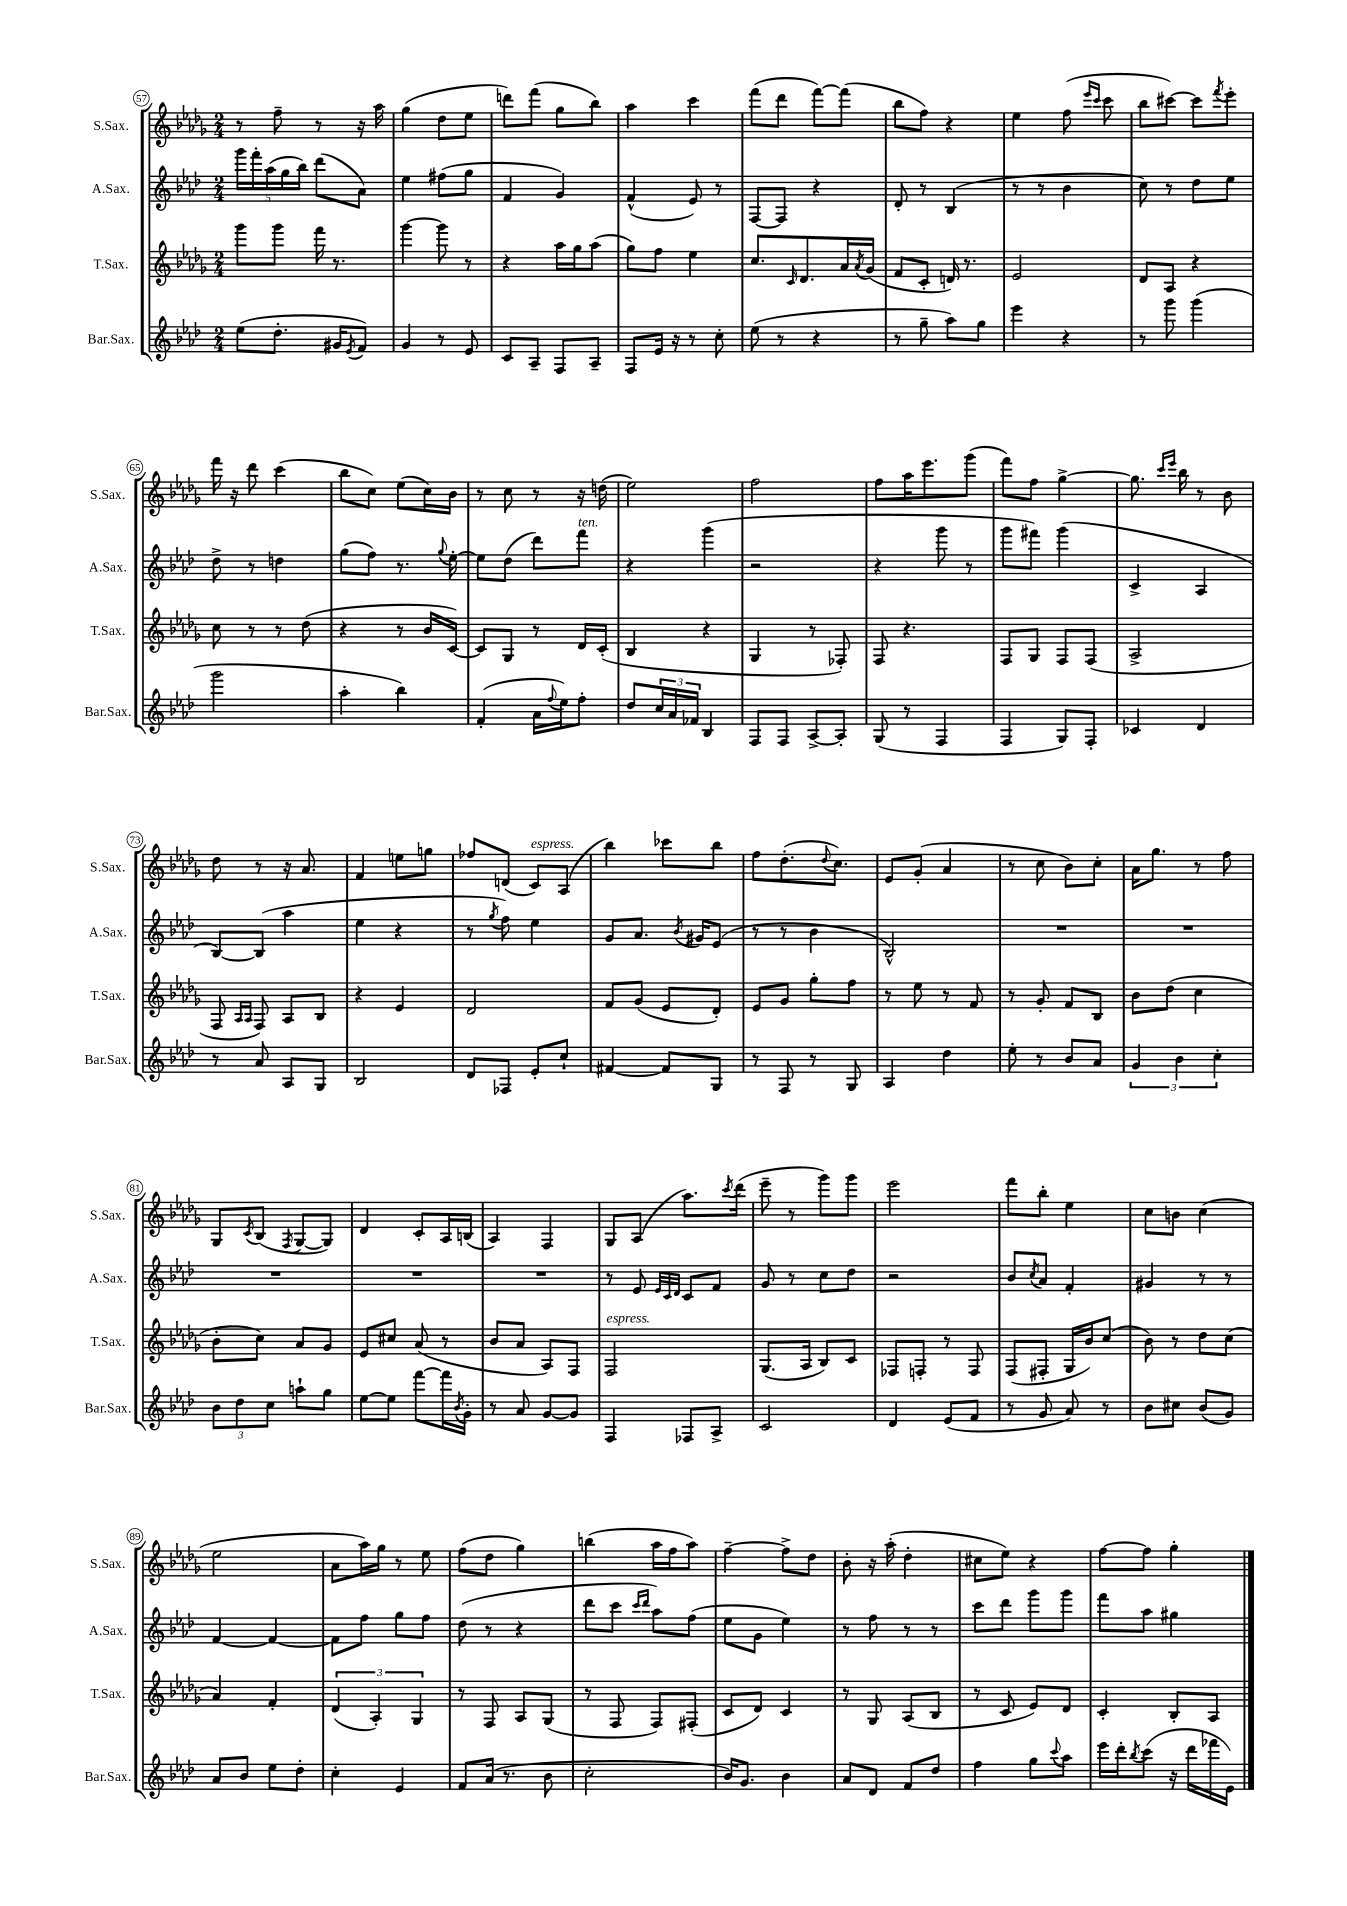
<<
\new StaffGroup <<
\new Staff = "s0" \with { instrumentName = "S.Sax." shortInstrumentName = "S.Sax." } {
    \clef treble \key des \major \numericTimeSignature \time 2/4
    r8 f''8-- r8 r16 aes''16 |
    ges''4( des''8 ees''8 |
    d'''8) f'''8( ges''8 bes''8) |
    aes''4 c'''4 |
    f'''8( des'''8 f'''8~) f'''8( |
    bes''8 f''8) r4 |
    ees''4 f''8( \grace { ees'''16 c'''16 } c'''8 |
    bes''8 cis'''8~) cis'''8 \acciaccatura { f'''8 } ees'''8-. |
    f'''16 r16 des'''8 c'''4( |
    bes''8 c''8) ees''8( c''16) bes'16 |
    r8 c''8 r8 r16 d''16( |
    ees''2) |
    f''2 |
    f''8 aes''16 ees'''8. ges'''8( |
    f'''8) f''8 ges''4~-> |
    ges''8. \grace { c'''16 ees'''16 } bes''16 r8 bes'8 |
    des''8 r8 r16 aes'8. |
    f'4 e''8 g''8 |
    fes''8 d'8( c'8^\markup { \italic "espress." }) aes8( |
    bes''4) ces'''8 bes''8 |
    f''8 des''8.-.( \appoggiatura { des''8 } c''8.) |
    ees'8 ges'8-.( aes'4 |
    r8 c''8 bes'8) c''8-. |
    aes'16 ges''8. r8 f''8 |
    ges8 \acciaccatura { c'8 } bes8( \acciaccatura { f8 } ges8~ ges8) |
    des'4 c'8-. aes16 b16( |
    aes4) f4 |
    ges8 aes8( aes''8.) \acciaccatura { c'''8 } des'''16( |
    ees'''8-- r8 ges'''8) ges'''8 |
    ees'''2 |
    f'''8 bes''8-. ees''4 |
    c''8 b'8 c''4( |
    ees''2 |
    aes'8 aes''16) ges''16 r8 ees''8 |
    f''8( des''8 ges''4) |
    b''4( aes''16 f''16 aes''8) |
    f''4~-- f''8-> des''8 |
    bes'8-. r16 aes''16-.( des''4-. |
    cis''8 ees''8) r4 |
    f''8~ f''8 ges''4-. \bar "|." |
}
\new Staff = "s1" \with { instrumentName = "A.Sax." shortInstrumentName = "A.Sax." } {
    \clef treble \key aes \major \numericTimeSignature \time 2/4
    \tuplet 5/4 { g'''16 f'''16-. aes''16( g''16 bes''16) } des'''8( aes'8) |
    ees''4 fis''8( g''8 |
    f'4 g'4) |
    f'4-^( ees'8) r8 |
    f8~ f8 r4 |
    des'8-. r8 bes4( |
    r8 r8 bes'4 |
    c''8) r8 des''8 ees''8 |
    des''8-> r8 d''4 |
    g''8( f''8) r8. \appoggiatura { g''8 } ees''16~-. |
    ees''8 des''8( des'''8) f'''8^\markup { \italic "ten." } |
    r4 g'''4( |
    r2 |
    r4 g'''8 r8 |
    g'''8 fis'''8) g'''4( |
    c'4-> aes4 |
    bes8~) bes8( aes''4 |
    ees''4 r4 |
    r8 \acciaccatura { g''8 } f''8) ees''4 |
    g'8 aes'8. \acciaccatura { bes'8 } gis'16 ees'8( |
    r8 r8 bes'4 |
    bes2-^) |
    R2 |
    R2 |
    R2 |
    R2 |
    R2 |
    r8 ees'8 \grace { ees'32 c'32 des'32 } c'8 f'8 |
    g'8 r8 c''8 des''8 |
    r2 |
    bes'8 \acciaccatura { c''8 } aes'8 f'4-. |
    gis'4 r8 r8 |
    f'4~ f'4~ |
    f'8 f''8 g''8 f''8 |
    des''8( r8 r4 |
    des'''8 c'''8 \grace { c'''16 des'''16 } aes''8) f''8( |
    ees''8 g'8 ees''4) |
    r8 f''8 r8 r8 |
    c'''8 des'''8 g'''8 g'''8 |
    f'''8 aes''8 gis''4 \bar "|." |
}
\new Staff = "s2" \with { instrumentName = "T.Sax." shortInstrumentName = "T.Sax." } {
    \clef treble \key des \major \numericTimeSignature \time 2/4
    ges'''8 ges'''8 f'''16 r8. |
    ges'''4~ ges'''8 r8 |
    r4 aes''16 ges''16 aes''8( |
    ges''8) f''8 ees''4 |
    c''8. \grace { c'16 } des'8. aes'16 \acciaccatura { aes'8 } ges'16( |
    f'8 c'8-. d'16) r8. |
    ees'2 |
    des'8 aes8 r4 |
    c''8 r8 r8 des''8( |
    r4 r8 bes'16 c'16~) |
    c'8 ges8 r8 des'16 c'16-.( |
    bes4 r4 |
    ges4 r8 fes8-.) |
    f8 r4. |
    f8 ges8 f8 f8( |
    aes2-> |
    f8 \grace { aes16 aes16 } f8) aes8 bes8 |
    r4 ees'4 |
    des'2 |
    f'8 ges'8( ees'8 des'8-.) |
    ees'8 ges'8 ges''8-. f''8 |
    r8 ees''8 r8 f'8 |
    r8 ges'8-. f'8 bes8 |
    bes'8 des''8( c''4 |
    bes'8-. c''8) aes'8 ges'8 |
    ees'8 cis''8 aes'8( r8 |
    bes'8 aes'8 aes8) f8 |
    f2^\markup { \italic "espress." } |
    ges8.( aes16 bes8) c'8 |
    fes8 f8-. r8 f8 |
    f8( fis8-. ges16 bes'16) c''8( |
    bes'8) r8 des''8 c''8( |
    aes'4) f'4-. |
    \tuplet 3/2 { des'4( aes4-.) ges4 } |
    r8 f8 aes8 ges8( |
    r8 f8 f8) fis8-.( |
    c'8 des'8) c'4 |
    r8 ges8 aes8( bes8 |
    r8 c'8 ees'8) des'8 |
    c'4-. bes8-. aes8 \bar "|." |
}
\new Staff = "s3" \with { instrumentName = "Bar.Sax." shortInstrumentName = "Bar.Sax." } {
    \clef treble \key aes \major \numericTimeSignature \time 2/4
    ees''8( des''8.-. gis'16 \acciaccatura { ees'8 } f'8) |
    g'4 r8 ees'8 |
    c'8 aes8-- f8 aes8-- |
    f8 ees'16 r16 r8 c''8-. |
    ees''8( r8 r4 |
    r8 g''8-- aes''8) g''8 |
    ees'''4 r4 |
    r8 g'''8 g'''4( |
    g'''2 |
    aes''4-. bes''4) |
    f'4-.( aes'16 \appoggiatura { f''8 } ees''16) f''8-. |
    des''8 \tuplet 3/2 { c''16 aes'16 fes'16 } bes4 |
    f8 f8 aes8~-> aes8-. |
    g8( r8 f4 |
    f4 g8) f8-. |
    ces'4 des'4 |
    r8 aes'8 aes8 g8 |
    bes2 |
    des'8 fes8 ees'8-. c''8-! |
    fis'4~ fis'8 g8 |
    r8 f8 r8 g8 |
    aes4 des''4 |
    ees''8-. r8 bes'8 aes'8 |
    \tuplet 3/2 { g'4 bes'4 c''4-. } |
    \tuplet 3/2 { bes'8 des''8 c''8 } a''8-! g''8 |
    ees''8~ ees''8 f'''8~ f'''16 \acciaccatura { bes'8 } g'16-. |
    r8 aes'8 g'8~ g'8 |
    f4 fes8 aes8-> |
    c'2 |
    des'4 ees'8( f'8 |
    r8 g'8 aes'8) r8 |
    bes'8 cis''8 bes'8( g'8) |
    aes'8 bes'8 ees''8 des''8-. |
    c''4-. ees'4 |
    f'8 aes'16( r8. bes'8 |
    c''2-. |
    bes'16) g'8. bes'4 |
    aes'8 des'8 f'8 des''8 |
    f''4 g''8 \appoggiatura { c'''8 } aes''8 |
    ees'''16 des'''16-. \acciaccatura { bes''8 } c'''8( r16 des'''16 fes'''16 ees'16) \bar "|." |
}
>>
>>
\layout { \context { \Score currentBarNumber = #57 \override BarNumber.stencil = #(make-stencil-circler 0.1 0.3 ly:text-interface::print) } }
